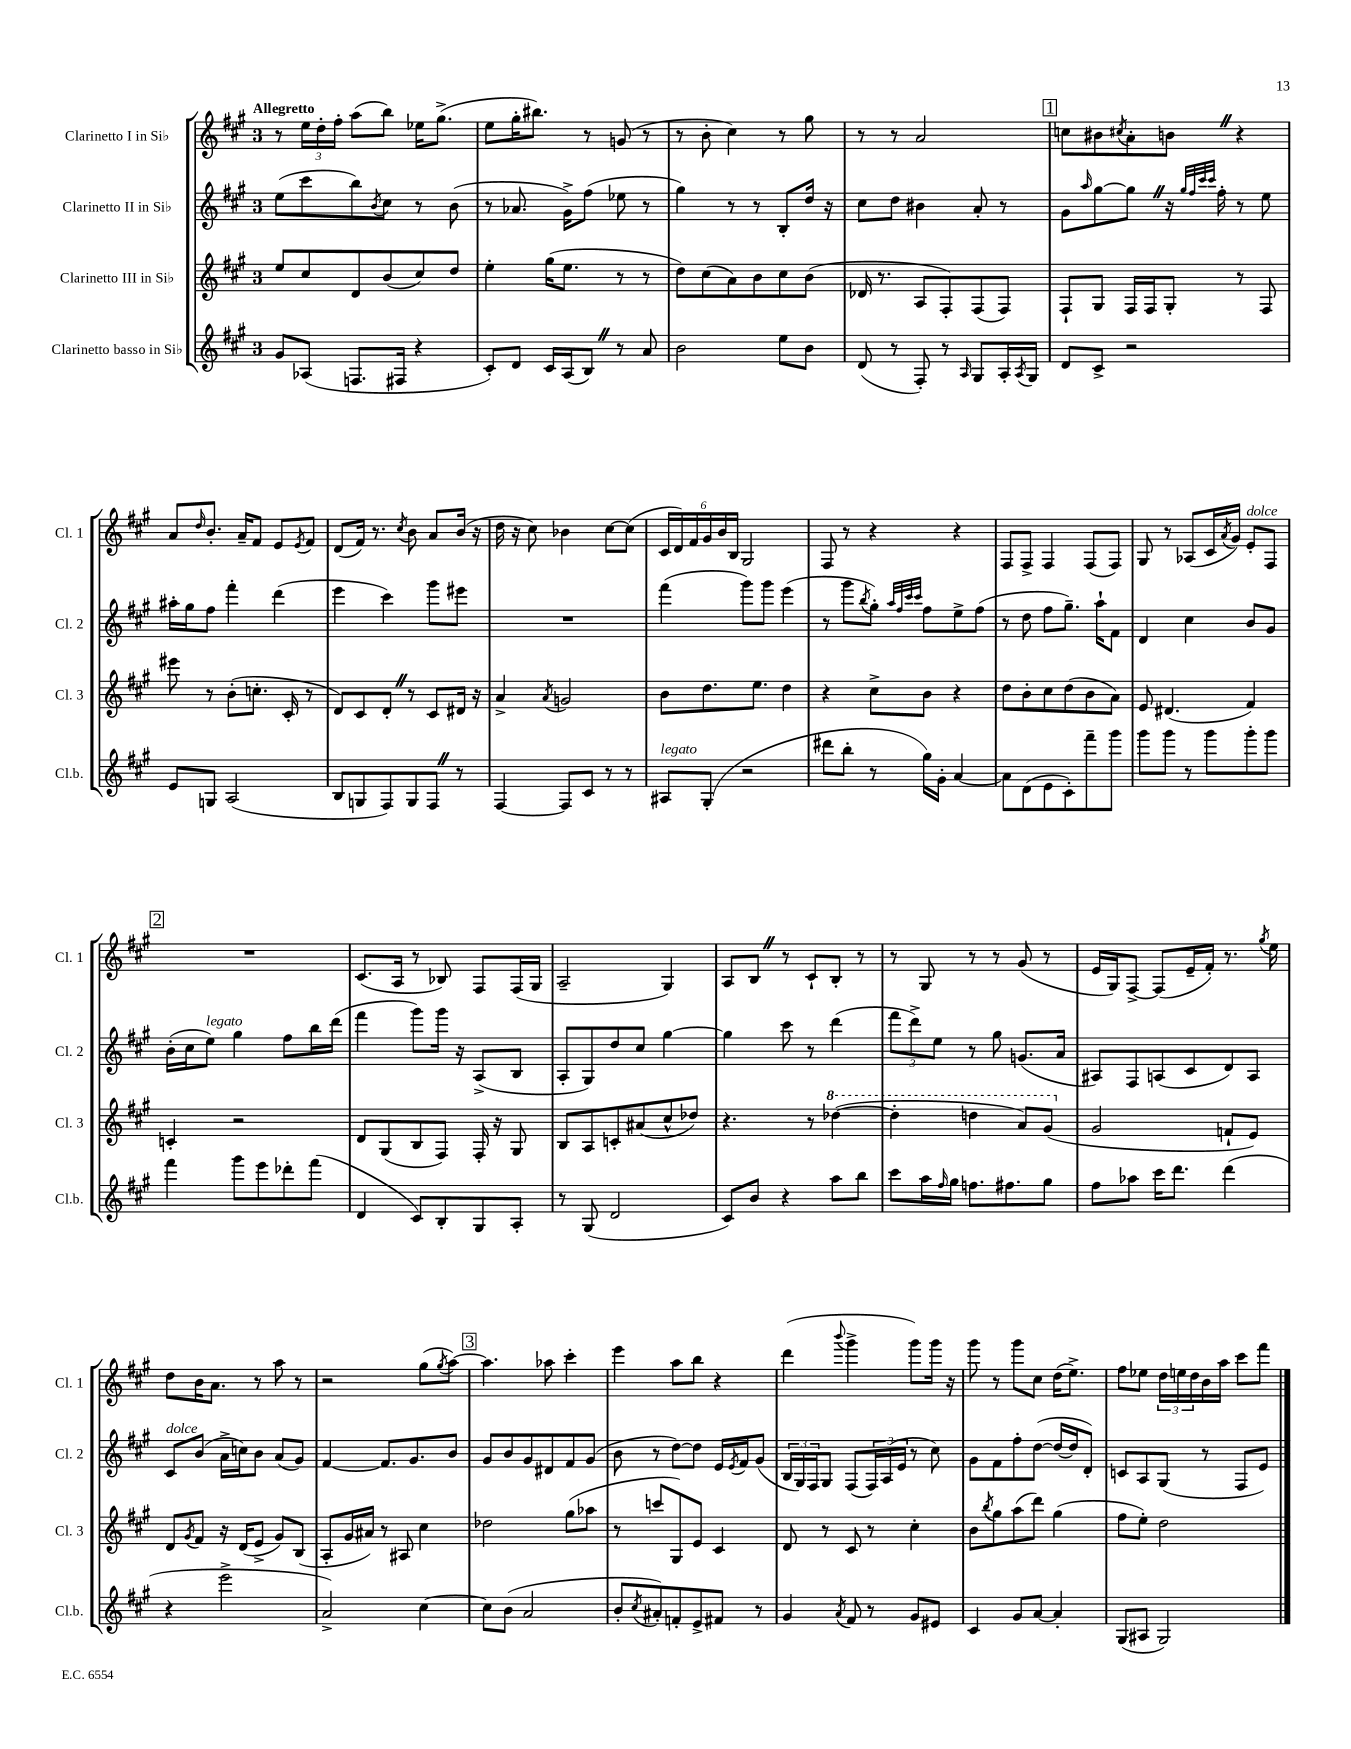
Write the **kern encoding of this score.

**kern	**kern	**kern	**kern
*staff4	*staff3	*staff2	*staff1
*clefG2	*clefG2	*clefG2	*clefG2
*k[f#c#g#]	*k[f#c#g#]	*k[f#c#g#]	*k[f#c#g#]
*M3/4	*M3/4	*M3/4	*M3/4
8g#	8ee	(8ee	8r
(8A-	8cc#	8ccc#	24ee
.	.	.	24dd'
.	.	.	24ff#'
8.F	8d	8bb)	(8aa
.	.	8qb	.
.	(8b	8cc#	8bb)
16F#	.	.	.
4r	8cc#)	8r	16ee-
.	.	.	(8.gg#^
.	8dd	(8b	.
=	=	=	=
8c#')	4ee'	8r	8ee
8d	.	8.a-	16gg#'
.	.	.	8.bb#)
16c#	(16gg#	.	.
(16A	8.ee	16g#^)	.
8B)	.	(8ff#	8r
8r	8r	8ee-	(8g
8a	8r	8r	8r
=	=	=	=
2b	8dd)	4gg#)	8r
.	(8cc#	.	8b'
.	8a)	8r	4cc#)
.	8b	8r	.
8ee	8cc#	8B'	8r
8b	(8b	16dd	8gg#
.	.	16r	.
=	=	=	=
(8d	16d-	8cc#	8r
.	8.r	.	.
8r	.	8dd	8r
8F#')	8A	4b#	2a
8r	8F#')	.	.
16qqA	.	.	.
8G#	(8F#	8a'	.
16A'	8F#)	8r	.
8qA	.	.	.
16G#	.	.	.
=	=	=	=
8d	8F#`	8g#	8cc
.	.	16qqaa	.
8c#^	8G#	[8gg#	8b#
.	.	.	8qcc#
2r	16F#	8gg#]	8a'
.	16F#	.	.
.	8G#'	16r	8b
.	.	32qqgg#	.
.	.	32qqff#	.
.	.	32qqccc#	.
.	.	32qqccc#	.
.	.	16ff#'	.
.	8r	8r	4r
.	8F#	8ee	.
=	=	=	=
8e	8eee#	16aa#'	8a
.	.	16gg#	.
.	.	.	16qqdd
8G	8r	8ff#	8.b'
(2A	(8b'	4fff#'	.
.	.	.	16a~
.	8.cc'	.	8f#
.	.	(4ddd	8e
.	16c#'	.	.
.	.	.	8qe
.	8r	.	8f#
=	=	=	=
8B	8d)	4eee	(8d
8G	8c#	.	16f#)
.	.	.	8.r
8F#)	8d'	4ccc#)	.
.	.	.	8qcc#
8G	8r	.	8b
8F#	8c#	8ggg#	8a
8r	16d#	8eee#	(16b
.	16r	.	16r
=	=	=	=
[4F#	4a^	2.r	16dd
.	.	.	16r
.	.	.	8cc#)
.	8qa	.	.
8F#]	2g	.	4b-
8c#	.	.	.
8r	.	.	[8cc#
8r	.	.	(8cc#]
=	=	=	=
8A#	8b	(4fff#	24c#
.	.	.	24d)
.	.	.	24f#
(8G#'	8.dd	.	24g#
.	.	.	24b
.	.	.	24B
2r	.	8ggg#)	2G#
.	8.ee	.	.
.	.	8ggg#	.
.	4dd	(4eee	.
=	=	=	=
8ddd#	4r	8r	8F#
8bb'	.	8ggg#	8r
.	.	8qbb	.
8r	8cc#^	8gg#')	4r
.	.	32qqaa	.
.	.	32qqff#	.
.	.	32qqccc#	.
.	.	32qqccc#	.
16gg#)	8b	8ff#	.
16g#'	.	.	.
[4a	4r	8ee^	4r
.	.	(8ff#	.
=	=	=	=
8a]	8dd	8r	8F#
(8d	8b'	8dd	8F#^
8e	8cc#	8ff#	4F#
8c#')	(8dd	8.gg#~)	.
8fff#~	8b	.	(8F#
.	.	16aa`	.
8ggg#	8a)	8f#	8F#)
=	=	=	=
8ggg#	8e	4d	8G#
8ggg#	(4.d#	.	8r
8r	.	4cc#	(8A-
8ggg#	.	.	16c#
.	.	.	8qa
.	.	.	16g#)
8ggg#'	4f#)	8b	8e'
8ggg#	.	8g#	8F#
=	=	=	=
4fff#	4c'	(16b'	2.r
.	.	16cc#	.
.	.	8ee)	.
8ggg#	2r	4gg#	.
8eee	.	.	.
8ddd-'	.	8ff#	.
(8fff#	.	16bb	.
.	.	(16ddd	.
=	=	=	=
4d	8d	4fff#	(8.c#
.	(8G#	.	.
.	.	.	16A
8c#)	8B	8ggg#)	8r
8B'	8F#)	16ggg#	8B-)
.	.	16r	.
8G#	16F#'	(8A^	8F#
.	16r	.	.
8A'	8G#	8B	(16F#
.	.	.	16G#
=	=	=	=
8r	8B	8A'	2A~
(8G#	8A	8G#)	.
2d	8c'	8dd	.
.	(8a#	8cc#	.
.	8cc#^^	[4gg#	4G#)
.	8dd-)	.	.
=	=	=	=
8c#)	4.r	4gg#]	8A
8b	.	.	8B
4r	.	8ccc#	8r
.	8r	8r	8c#`
8aa	([4ddd-	(4ddd	8B'
8bb	.	.	8r
=	=	=	=
8ccc#	4ddd-']	12fff#	8r
.	.	12ddd^)	.
16aa	.	.	8G#
.	.	12ee	.
16qqff#	.	.	.
16gg#	.	.	.
8.ff	4ddd	8r	8r
.	.	8gg#	8r
8.ff#	.	.	.
.	8aa)	(8.g	(8g#
8gg#	(8gg#	.	8r
.	.	16a	.
=	=	=	=
8ff#	2g#	8A#)	16e
.	.	.	16G#)
8aa-	.	8F#	[8F#^
16ccc#	.	(8A	(8F#]
8.ddd	.	.	.
.	.	8c#	16e~
.	.	.	16f#')
(4ddd	8f`	8d)	8.r
.	8e)	8A	.
.	.	.	8qgg#
.	.	.	16ee
=	=	=	=
4r	8d	8c#	8dd
.	8qg#	.	.
.	8f#	(8b	16b
.	.	.	8.a
2eee^	16r	16a^	.
.	(16d	16cc)	.
.	8e^	8b	8r
.	8g#)	(8a	8aa
.	(8B	8g#)	8r
=	=	=	=
2a^)	8A'	[4f#	2r
.	16g#	.	.
.	16a#)	.	.
.	8r	8.f#]	.
.	8A#	.	.
.	.	8.g#	.
[4cc#	4cc#	.	(8gg#
.	.	.	8qgg#
.	.	8b	[8aa)
=	=	=	=
8cc#]	2dd-	8g#	4.aa]
(8b	.	8b	.
2a	.	8g#	.
.	.	8d#	8aa-
.	(8gg#	8f#	4ccc#'
.	8aa-	(8g#	.
=	=	=	=
8b'	8r	8b	4eee
8qcc#	.	.	.
8a#')	8ccc	8r	.
8f'	8G#)	[8dd)	8aa
8e^	8e	8dd]	8bb
8f#	4c#	16e	4r
.	.	8qe	.
.	.	16f#	.
8r	.	(8g#	.
=	=	=	=
4g#	8d	24B	(4ddd
.	.	24G#)	.
.	.	24F#	.
.	8r	8G#	.
8qa	.	.	8qqbbb
8f#	8c#	(8F#	4ggg#^
8r	8r	24F#)	.
.	.	(24A	.
.	.	24e	.
8g#	4cc#'	8r	8ggg#)
8e#	.	8cc#)	16ggg#
.	.	.	16r
=	=	=	=
4c#	8b	8g#	8ggg#
.	8qbb	.	.
.	8gg#	8f#	8r
8g#	(8aa	8ff#'	8ggg#
[8a	8ddd)	([8dd	8cc#
4a']	(4gg#	16dd_	(16dd
.	.	16dd]	8.ee^)
.	.	8d')	.
=	=	=	=
(8G#	8ff#	8c	8ff#
8A#	8ee')	8A	8ee-
2G#)	2dd	(8G#	24dd
.	.	.	24ee
.	.	.	24dd
.	.	8r	16b
.	.	.	16aa
.	.	8F#	8ccc#
.	.	8e)	8fff#
==	==	==	==
*-	*-	*-	*-
